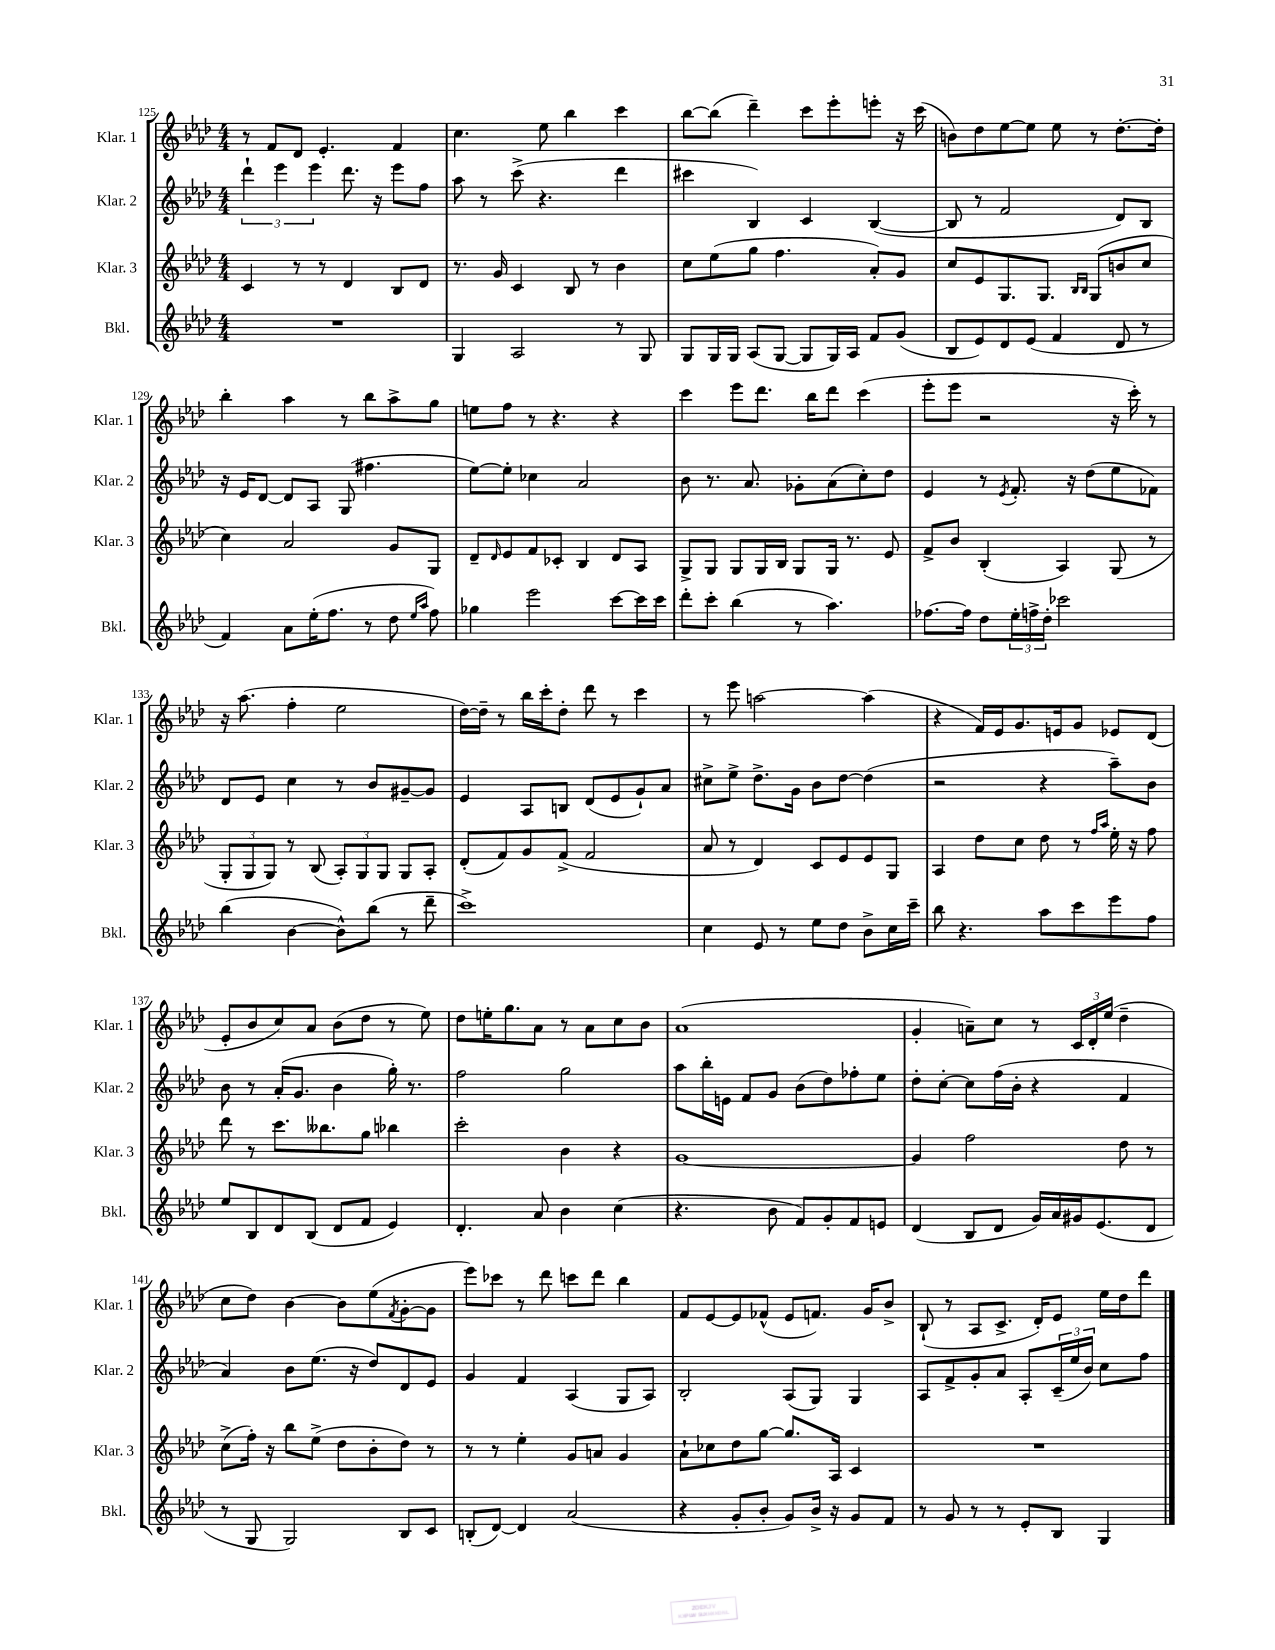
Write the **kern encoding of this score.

**kern	**kern	**kern	**kern
*part4	*part3	*part2	*part1
*staff4	*staff3	*staff2	*staff1
*I"Bkl.	*I"Klar. 3	*I"Klar. 2	*I"Klar. 1
*I'Bkl.	*I'Klar. 3	*I'Klar. 2	*I'Klar. 1
*clefG2	*clefG2	*clefG2	*clefG2
*k[b-e-a-d-]	*k[b-e-a-d-]	*k[b-e-a-d-]	*k[b-e-a-d-]
*M4/4	*M4/4	*M4/4	*M4/4
=125	=125	=125	=125
1r	4c/	6ddd-`\	8r
.	.	.	8f/L
.	.	6eee-\	.
.	8r	.	8d-/J
.	.	6eee-\	.
.	8r	.	4.e-'/
.	4d-/	8.ddd-\	.
.	.	16r	.
.	8B-/L	8eee-\L	4f/
.	8d-/J	8ff\J	.
=126	=126	=126	=126
4G/	8.r	8aa-\	4.cc\
.	.	8r	.
.	16g/	.	.
2A-/	4c/	(8ccc^\	.
.	.	4.r	8ee-\
.	8B-/	.	4bb-\
.	8r	.	.
8r	4b-\	4ddd-\	4ccc\
8G/	.	.	.
=127	=127	=127	=127
8G/L	8cc\L	4ccc#X\	[8bb-\L
16G/L	(8ee-\	.	(8bb-\J]
16G/JJ	.	.	.
(8A-/L	8gg\J	4B-/)	4ddd-~\)
[8G/J	4.ff\	.	.
8G/L]	.	4c/	8ccc\L
16G/L)	.	.	8eee-'\
16A-/JJ	.	.	.
8f/L	8a-'/L)	([4B-/	8eeen'\J
(8g/J	8g/J	.	16r
.	.	.	(16ccc\
=128	=128	=128	=128
8B-/L	8cc/L	8B-/]	8bn\L)
8e-/)	8e-/	8r	8dd-\
8d-/	8.G/	2f/	[8ee-\
(8e-/J	.	.	8ee-\J]
.	8.G/J	.	.
4f/	.	.	8ee-\
.	16qqB-/LL	.	.
.	16qqB-/JJ	.	.
.	(8G/L	.	8r
8d-/	8bn/	8d-/L)	[8.dd-'\L
8r	8cc/J	8B-/J	.
.	.	.	16dd-'\Jk]
!!LO:LB:g=z
=129	=129	=129	=129
4f/)	4cc\)	16r	4bb-'\
.	.	16e-/KL	.
.	.	[8d-/J	.
8a-\L	2a-/	8d-/L]	4aa-\
(16ee-'\K	.	8A-/J	.
8.ff\J	.	.	.
.	.	(8G/	8r
8r	.	4.ff#X\	8bb-\L
8dd-\	8g/L	.	8aa-^\
16qqee-/LL	.	.	.
16qqaa-/JJ	.	.	.
8ff\)	8G/J	.	8gg\J
=130	=130	=130	=130
4gg-X\	8d-~/L	[8ee-\L)	8een\L
.	16qqd-/	.	.
.	8e-/	8ee-'\J]	8ff\J
2eee-\	8f/	4cc-X\	8r
.	8c-X'/J	.	4.r
.	4B-/	2a-/	.
[8ccc\L	8d-/L	.	4r
16ccc\L]	8A-/J	.	.
16ccc\JJ	.	.	.
=131	=131	=131	=131
8ddd-'\L	8G^/L	8b-\	4ccc\
8ccc'\J	8G/J	8.r	.
(4bb-\	8G/L	.	8eee-\L
.	.	8.a-/	.
.	16G/L	.	8.ddd-\J
.	16B-/JJ	.	.
8r	8G/L	8g-X'\L	.
.	.	.	16bb-\KL
4.aa-\)	16G/Jk	(8a-\	8ddd-\J
.	8.r	.	.
.	.	8cc'\)	(4ccc\
.	8e-/	8dd-\J	.
=132	=132	=132	=132
[8.ff-X\L	8f^/L	4e-/	8eee-'\L
.	8b-/J	.	8eee-\J
16ff-\Jk]	.	.	.
8dd-\L	(4B-'/	8r	2r
.	.	8qe-/	.
24ee-'\L	.	8.f'/	.
24ffn^\	.	.	.
24dd-'\JJ	.	.	.
2ccc-X\	4A-/)	.	.
.	.	16r	.
.	.	(8dd-\L	.
.	(8G/	8ee-\	16r
.	.	.	16ccc'\)
.	8r	8f-X\J)	8r
!!LO:LB:g=z
=133	=133	=133	=133
(4bb-\	12G'/L	8d-/L	16r
.	.	.	(8.aa-\
.	12G/	.	.
.	.	8e-/J	.
.	12G/J)	.	.
[4b-\	8r	4cc\	4ff'\
.	(8B-/	.	.
8b-^^\L])	12A-'/L)	8r	2ee-\
.	12G/	.	.
(8bb-\J	.	8b-/L	.
.	12G/J	.	.
8r	8G/L	[8g#X~/	.
8ddd-~\	8A-'/J	8g#/J]	.
=134	=134	=134	=134
1ccc^)	(8d-'/L	4e-/	[16dd-\LL)
.	.	.	16dd-~\JJ]
.	8f/)	.	8r
.	8g/	8A-/L	16bb-\LL
.	.	.	16ccc'\J
.	(8f^/J	8Bn/J	8dd-'\J
.	2f/	(8d-/L	8ddd-\
.	.	8e-/	8r
.	.	8g`/)	4ccc\
.	.	8a-/J	.
=135	=135	=135	=135
4cc\	8a-/	8cc#X^\L	8r
.	8r	8ee-^\J	8eee-\
8e-/	4d-/)	8.dd-^\L	[2aan\
8r	.	.	.
.	.	16g\Jk	.
8ee-\L	8c/L	8b-\L	.
8dd-\J	8e-/	[8dd-\J	.
8b-^\L	8e-/	(4dd-\]	(4aa\]
16cc\L	8G/J	.	.
16ccc~\JJ	.	.	.
=136	=136	=136	=136
8bb-\	4A-/	2r	4r
4.r	.	.	.
.	8dd-\L	.	16f/LL)
.	.	.	16e-/J
.	8cc\J	.	8.g/
8aa-\L	8dd-\	4r	.
.	.	.	16en/k
8ccc\	8r	.	8g/J
.	16qqff/LL	.	.
.	16qqaa-/JJ	.	.
8eee-\	16ee-'\	8aa-~\L)	8e-X/L
.	16r	.	.
8ff\J	8ff\	8b-\J	(8d-/J
!!LO:LB:g=z
=137	=137	=137	=137
8ee-/L	8ddd-\	8b-\	8e-'/L
8B-/	8r	8r	8b-/
8d-/	8.ccc\L	(16a-'/KL	8cc/)
.	.	8.g/J	.
(8B-/J	.	.	8a-/J
.	8.bb--X\	.	.
8d-/L	.	4b-\	(8b-\L
8f/J	8gg\J	.	8dd-\J
4e-/)	4bb-X\	16gg'\)	8r
.	.	8.r	.
.	.	.	8ee-\)
=138	=138	=138	=138
4.d-'/	2ccc'\	2ff\	8dd-\L
.	.	.	16een'\K
.	.	.	8.gg\
8a-/	.	.	8a-\J
4b-\	4b-\	2gg\	8r
.	.	.	8a-\L
(4cc\	4r	.	8cc\
.	.	.	8b-\J
=139	=139	=139	=139
4.r	[1g	8aa-\L	(1a-
.	.	16bb-'\L	.
.	.	16en\JJ	.
.	.	8f/L	.
8b-\	.	8g/J	.
8f/L)	.	(8b-\L	.
8g'/	.	8dd-\)	.
8f/	.	8ff-X'\	.
8en/J	.	8ee-\J	.
=140	=140	=140	=140
(4d-/	4g/]	8dd-'\L	4g'/
.	.	[8cc'\J	.
8B-/L	2ff\	8cc\L]	8an~\L)
8d-/J	.	(16ff\L	8cc\J
.	.	16b-'\JJ	.
16g/LL)	.	4r	8r
16a-/	.	.	.
16g#X/J	.	.	24c/LL
.	.	.	24d-'/
(8.e-/	.	.	.
.	.	.	(24ee-/JJ
.	8dd-\	4f/	4dd-~\
8d-/J	8r	.	.
!!LO:LB:g=z
=141	=141	=141	=141
8r	(8cc^\L	4a-/)	8cc\L
8G/	16ff'\Jk)	.	8dd-\J)
.	16r	.	.
2G/)	8bb-\L	8b-\L	[4b-\
.	(8ee-^\J	(8.ee-\J	.
.	8dd-\L	.	8b-\L]
.	.	16r	.
.	8b-'\	8dd-/L)	(8ee-\
.	.	.	8qf/
8B-/L	8dd-\J)	8d-/	[8g'\
8c/J	8r	8e-/J	8g\J]
=142	=142	=142	=142
(8Bn'/L	8r	4g/	8eee-\L)
[8d-/J)	8r	.	8ccc-X\J
4d-/]	4ee-'\	4f/	8r
.	.	.	8ddd-\
(2a-/	8g/L	(4A-/	8cccn\L
.	8an/J	.	8ddd-\J
.	4g/	8G/L	4bb-\
.	.	8A-/J)	.
=143	=143	=143	=143
4r	8a-`\L	2B-'/	8f/L
.	8cc-X\	.	[8e-/
8g'/L	8dd-\	.	8e-/]
8b-'/J	[8gg\J	.	(8f-X^^/J
8g/L)	8.gg/L]	(8A-/L	8e-/L
16b-^/Jk	.	8G/J)	8.fn/J)
16r	16A-/Jk	.	.
8g/L	4c/	4G/	.
.	.	.	16g/KL
8f/J	.	.	8b-^/J
=144	=144	=144	=144
8r	1r	8A-/L	(8B-`/
8g/	.	8f^/	8r
8r	.	8g'/	8A-/L
8r	.	8a-/J	8.c^/J
8e-'/L	.	8A-'/L	.
.	.	.	16d-'/KL)
8B-/J	.	(24c~/L	8e-/J
.	.	24ee-/	.
.	.	24b-/JJ)	.
4G/	.	8cc\L	16ee-\LL
.	.	.	16dd-\J
.	.	8ff\J	8ddd-\J
==	==	==	==
*-	*-	*-	*-
